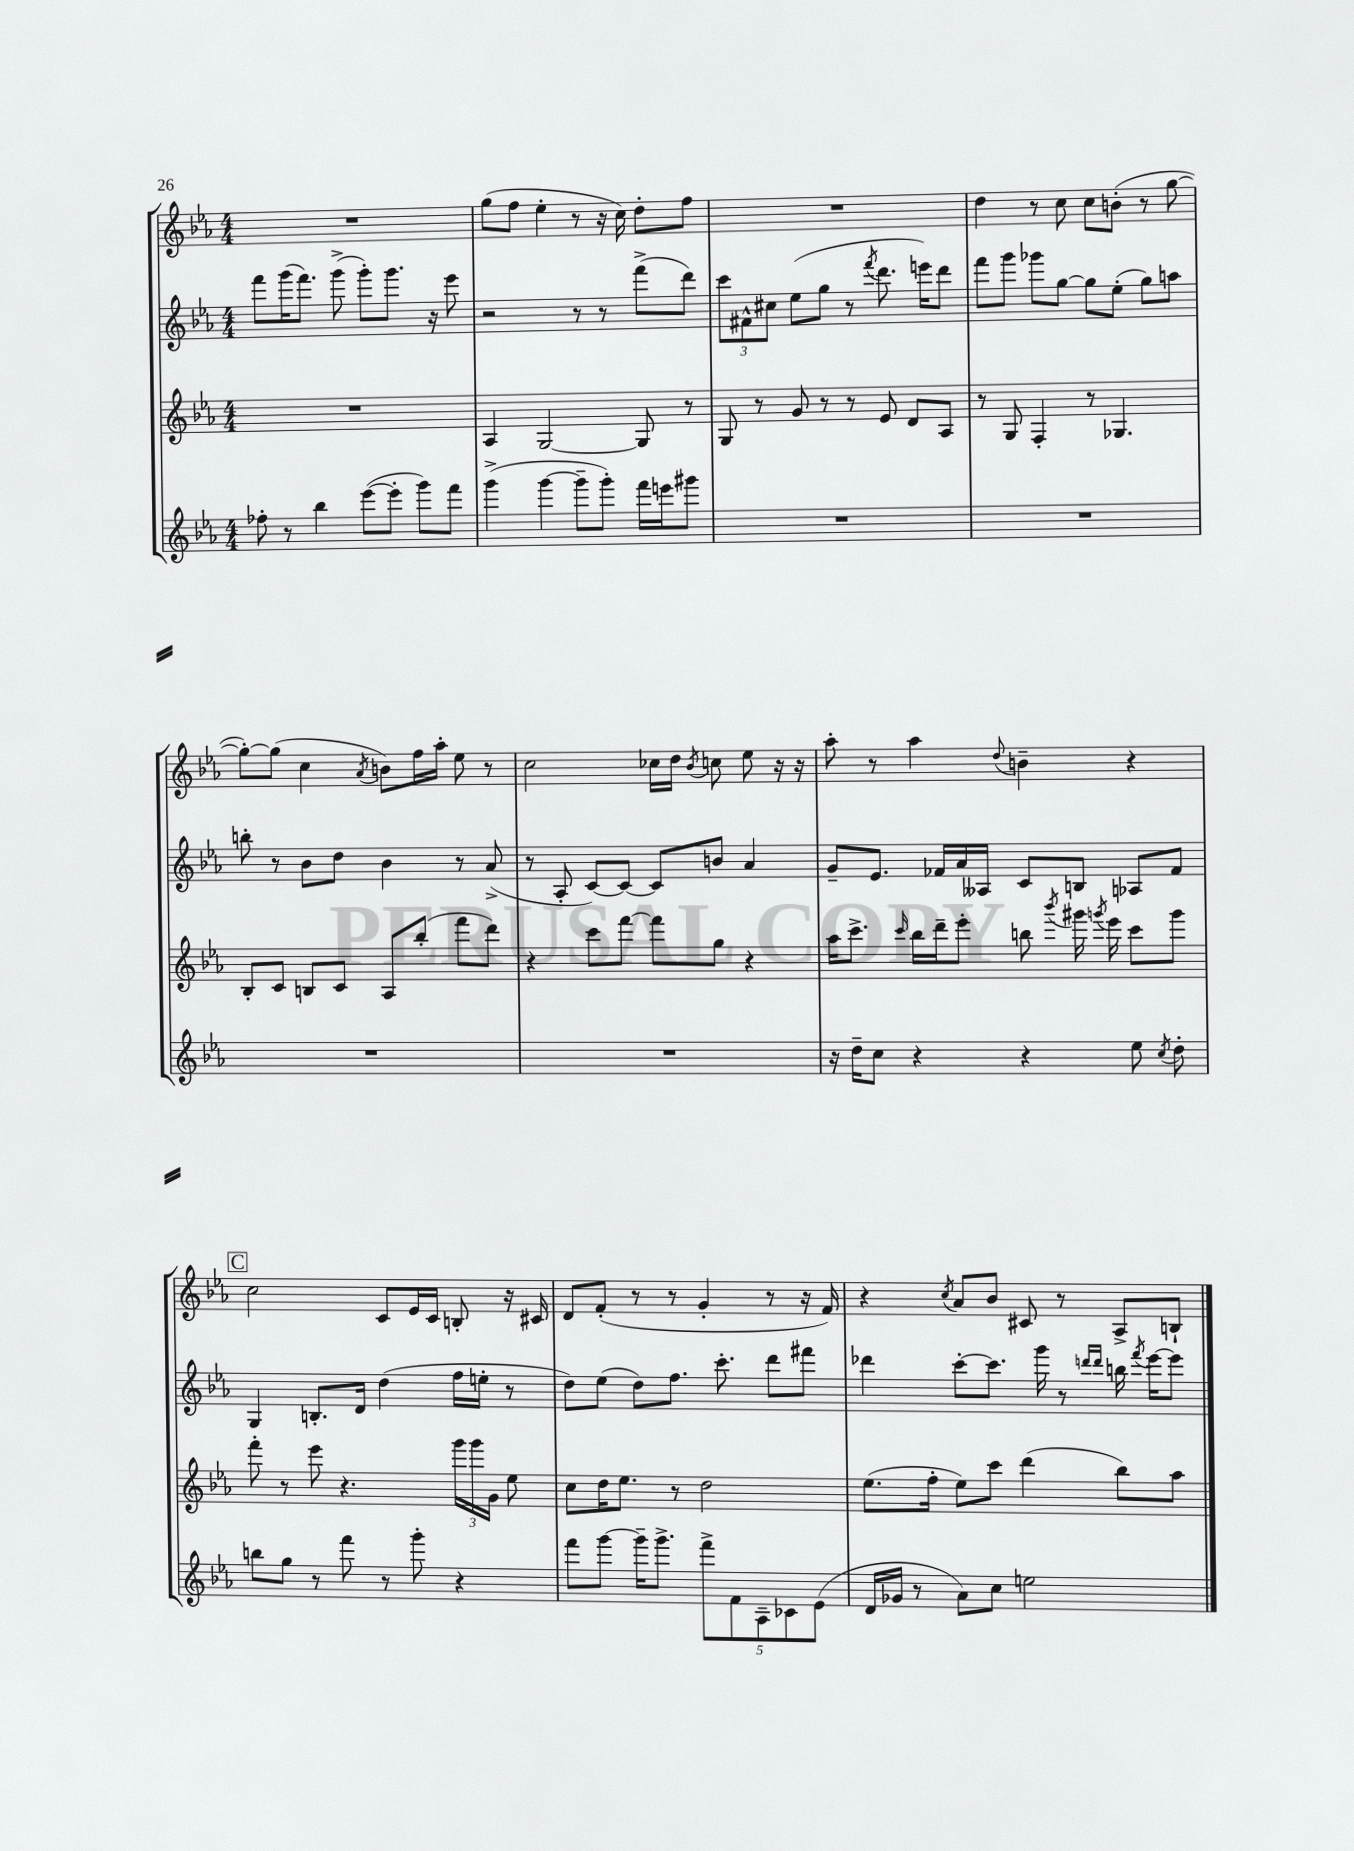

**kern	**kern	**kern	**kern
*staff4	*staff3	*staff2	*staff1
*clefG2	*clefG2	*clefG2	*clefG2
*k[b-e-a-]	*k[b-e-a-]	*k[b-e-a-]	*k[b-e-a-]
*M4/4	*M4/4	*M4/4	*M4/4
8ff-'	1r	8fff	1r
8r	.	(16ggg	.
.	.	8.fff)	.
4bb-	.	.	.
.	.	(8ggg^	.
([8eee-	.	8ggg')	.
8eee-']	.	8.ggg	.
8ggg)	.	.	.
.	.	16r	.
8fff	.	8eee-	.
=	=	=	=
(4ggg^	4A-	2r	(8gg
.	.	.	8ff
[4ggg	[2G	.	4ee-'
8ggg~]	.	8r	8r
8ggg')	.	8r	16r
.	.	.	16cc)
16fff	8G]	(8fff^	8dd'
16eee	.	.	.
8ggg#	8r	8ddd)	8ff
=	=	=	=
1r	8G	12ccc	1r
.	.	12f#^^	.
.	8r	.	.
.	.	12cc#	.
.	8g	(8ee-	.
.	8r	8gg	.
.	8r	8r	.
.	.	8qfff	.
.	8e-	8.ddd	.
.	8d	.	.
.	.	16eee)	.
.	8A-	8ddd	.
=	=	=	=
1r	8r	8fff	4dd
.	8G	8ggg	.
.	4F'	8ggg-	8r
.	.	[8gg	8cc
.	8r	8gg]	8cc
.	4.G-	(8ee-'	(8b'
.	.	8gg)	8r
.	.	8aa	[8gg
=	=	=	=
1r	8B-'	8bb'	8gg'_)
.	8c	8r	(8gg]
.	8B	8b-	4cc
.	8c	8dd	.
.	.	.	8qa-
.	8A-	4b-	8b)
.	(8bb-'	.	16ff
.	.	.	16aa-'
.	8fff	8r	8ee-
.	8ddd)	(8a-^	8r
=	=	=	=
1r	4r	8r	2cc
.	.	8A-'	.
.	8ccc	[8c)	.
.	[8fff	8c_	.
.	8fff]	8c]	16cc-
.	.	.	16dd
.	.	.	8qb-
.	8gg	8b	8cc
.	4r	4a-	8ee-
.	.	.	16r
.	.	.	16r
=	=	=	=
16r	16aa-	8g~	8aa-'
16dd~	8.ccc^	.	.
8cc	.	8.e-	8r
.	16qqccc	.	.
4r	16bb-	.	4aa-
.	16ddd~	16f-	.
.	8eee-'	16a-	.
.	.	16A--	.
.	.	.	8qqdd
4r	8bb	8c	4b~
.	8qbbb-	.	.
.	16ggg#	8B	.
.	8qggg	.	.
.	16eee-	.	.
8ee-	8ccc	8A-	4r
8qcc	.	.	.
8dd'	8ggg	8f-	.
=	=	=	=
8bb	8fff'	4G	2cc
8gg	8r	.	.
8r	8eee-	8.B'	.
8fff	4.r	.	.
.	.	16d	.
8r	.	(4dd	8c
8ggg'	.	.	16e-
.	.	.	16c
4r	24ggg	16ff	8B'
.	24ggg	.	.
.	.	16ee'	.
.	24g	.	.
.	8ee-	8r	16r
.	.	.	16c#
=	=	=	=
8fff	8cc	8dd)	8d
[8ggg	16dd	(8ee-	(8f'
.	8.ee-	.	.
16ggg~]	.	8dd)	8r
8.ggg^	.	.	.
.	8r	8.ff	8r
10fff^	2dd	.	4g'
.	.	8.ccc'	.
10f	.	.	.
10A-~	.	.	.
.	.	8ddd	8r
10c-	.	.	.
.	.	8fff#	16r
(10e-	.	.	.
.	.	.	16f)
=	=	=	=
16d	(8.ee-	4ddd-	4r
16g-	.	.	.
8r	.	.	.
.	16ff'	.	.
.	.	.	8qcc
8a-)	8ee-)	[8ccc'	8a-
8cc	8ccc	8.ccc]	8b-
2ee	(4ddd	.	8c#
.	.	16ggg	.
.	.	8r	8r
.	.	16qqddd	.
.	.	16qqddd	.
.	8bb-)	16bb	8A-^
.	.	8qfff	.
.	.	[16eee-	.
.	8aa-	8eee-]	8B`
==	==	==	==
*-	*-	*-	*-
